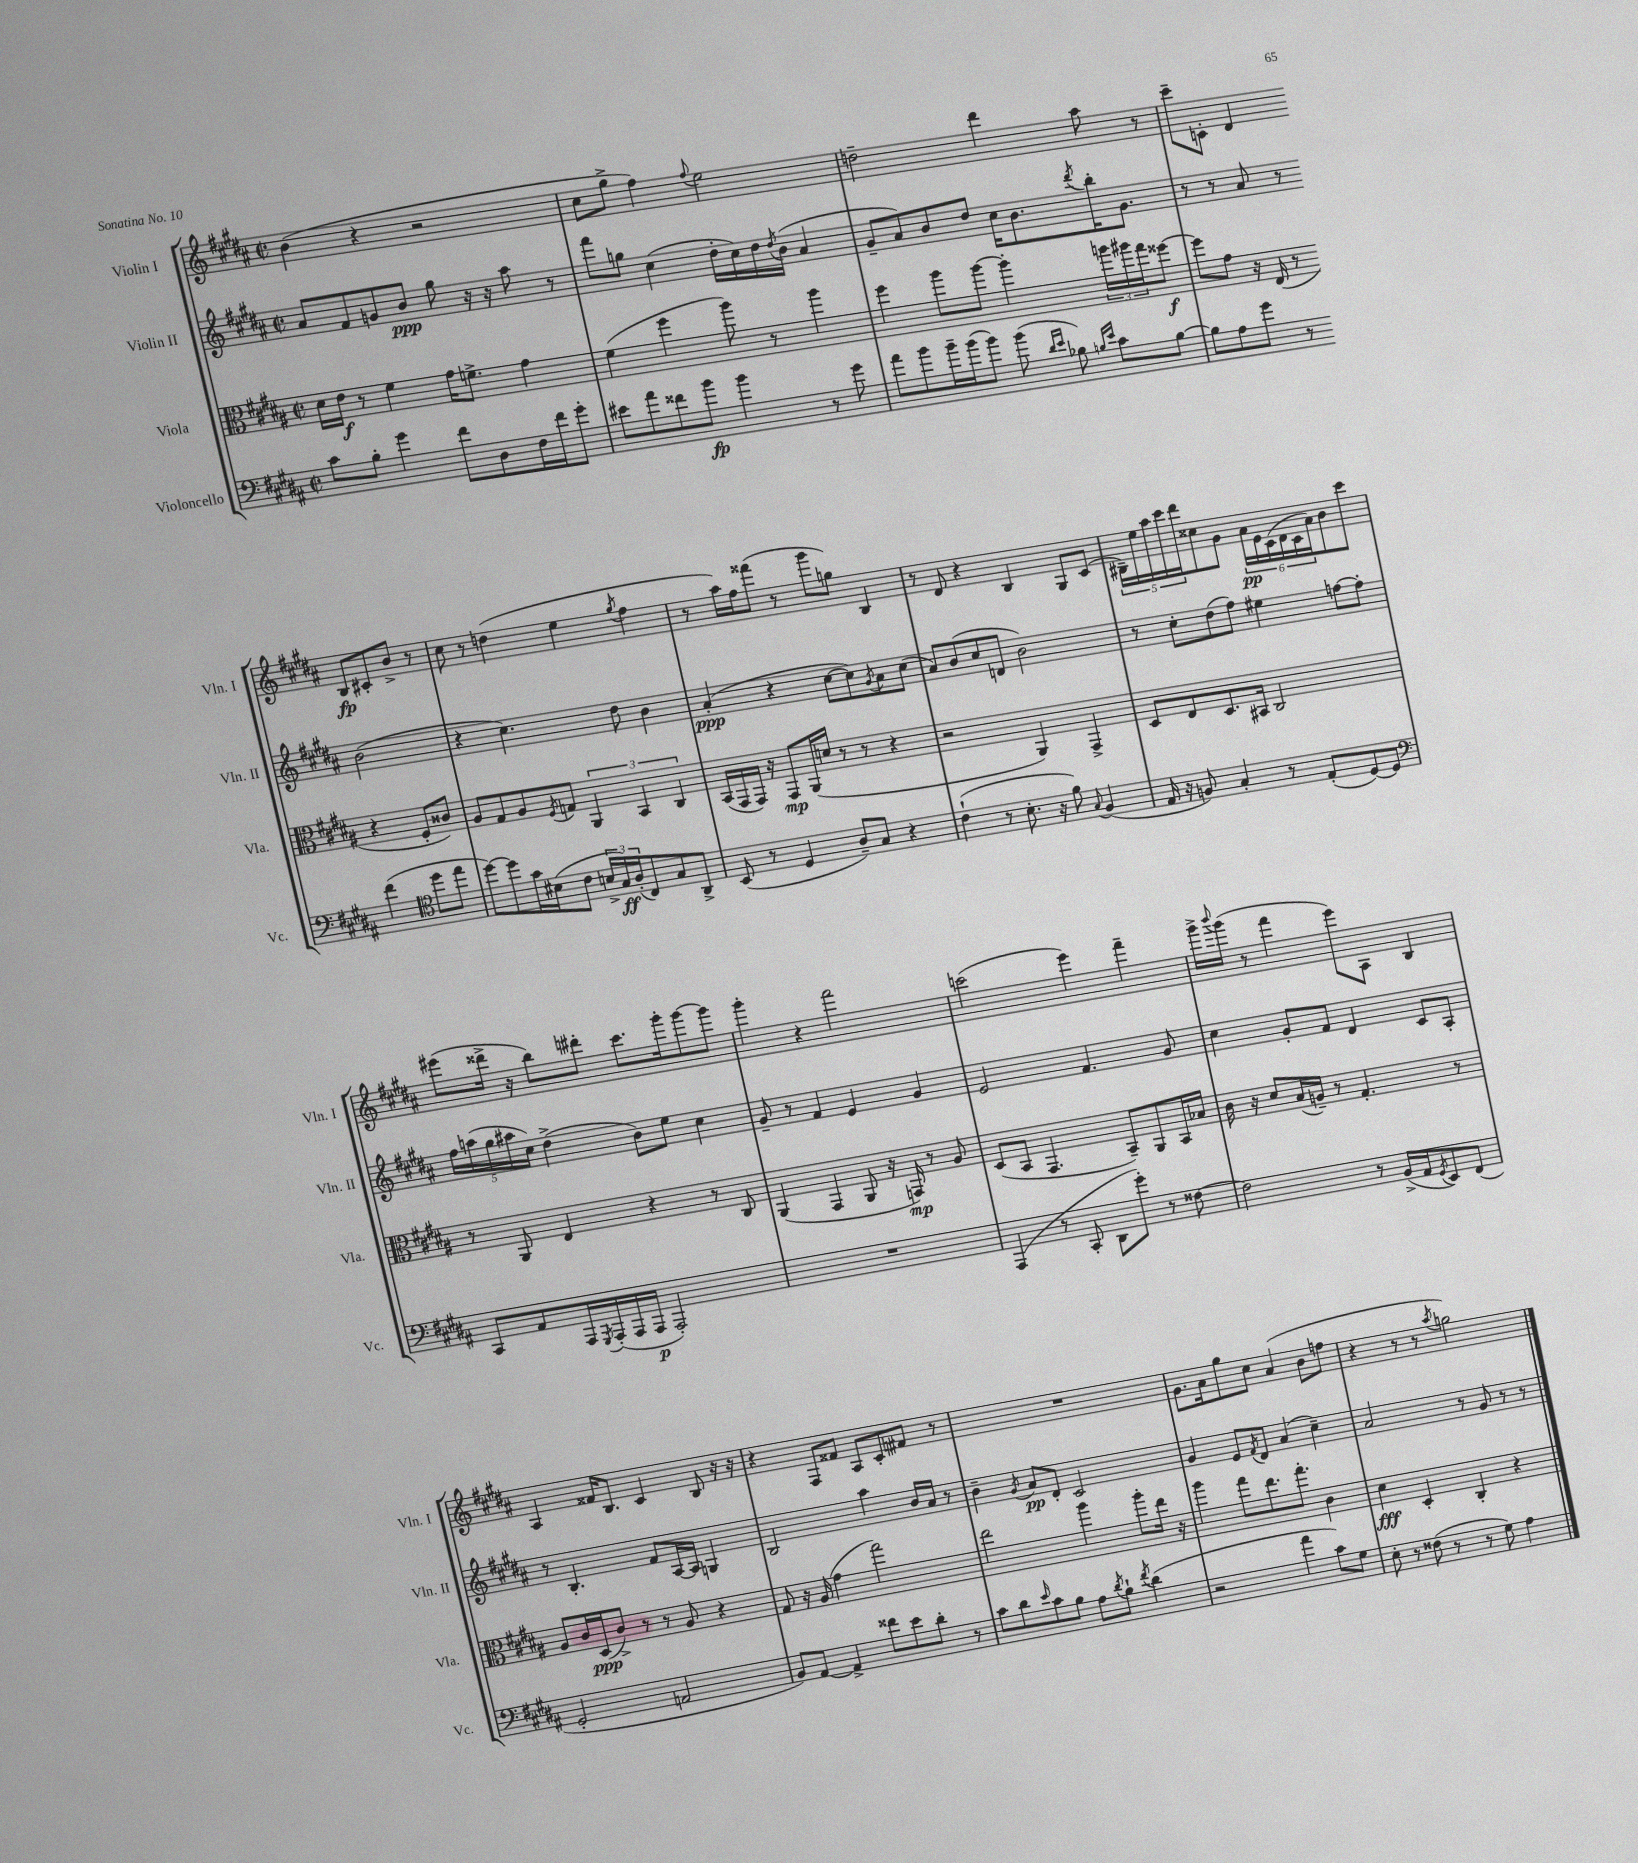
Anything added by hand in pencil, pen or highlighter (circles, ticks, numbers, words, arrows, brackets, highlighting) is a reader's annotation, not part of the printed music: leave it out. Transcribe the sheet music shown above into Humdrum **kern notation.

**kern	**kern	**kern	**kern
*staff4	*staff3	*staff2	*staff1
*clefF4	*clefC3	*clefG2	*clefG2
*k[f#c#g#d#a#]	*k[f#c#g#d#a#]	*k[f#c#g#d#a#]	*k[f#c#g#d#a#]
*M2/2	*M2/2	*M2/2	*M2/2
*met(c|)	*met(c|)	*met(c|)	*met(c|)
8c#\L	16d#\LL	8a#/L	(4b\
.	16e\JJ	.	.
8B'\J	8r	8f#/	.
4g#\	4f#\	8g/	4r
.	.	8b/J	.
8f#\L	16g#\LK	8gg#\	2r
.	8.f^\J	.	.
8D#\	.	16r	.
.	.	16r	.
16F#\L	4g#\	8aa#\	.
16f#\J	.	.	.
8g#'\J	.	8r	.
=	=	=	=
8e#\L	(4f#\	8fff#\L	8cc#\L
8a#\	.	8gg\J	8gg#^\J
8f##\	4ff#\	(4cc#\	4ff#\)
8b\J	.	.	.
.	.	.	8qqff#/
4b\	8aa#\)	16dd#'\LL	2ee\
.	.	16cc#\)	.
.	8r	16dd#\	.
.	.	8qdd#/	.
.	.	(16b\JJ	.
8r	4aa#\	4a#/	.
8g#\	.	.	.
=	=	=	=
8a#\L	4ff#\	8g#~/L	2dd~\
8b\	.	8a#/)	.
16b~\L	8aa#\L	8b/	.
(16b\J	.	.	.
8b\J)	[8aa#\J	8dd#/J	.
(8b\	4aa#'\]	16cc#\LK	4ddd#\
.	.	8.b\	.
16qqd#/LL	.	.	.
16qqe/JJ	.	.	.
8B-\)	.	.	.
16qqB/LL	.	.	.
16qqe/JJ	.	8qddd#/	.
8c#\L	24aa\LL	16bb'\K	8aa#\
.	24aa#\	.	.
.	.	8.g#\J	.
.	24gg#\J	.	.
[8B\J	[8ff##\J	.	8r
=	=	=	=
8B\]L	8ff##\]L	8r	8ccc#~\L
8A#\	8g#\J	8r	8c'\J
8g#\J	16r	8a#/	4d#/
.	(16E/	.	.
8r	8r	8r	.
(4f#\	4r	(2b\	8B/L
.	.	.	8c#'/
*clefC4	*	*	*
8dd#\L	8F#'/L	.	8b^/J
8ee\J	8c##/J)	.	8r
=	=	=	=
[8dd#\L)	8A#/L	4r	8cc#\
8dd#\]	8G#/	.	8r
16g#\L	8A#/	4.cc#\)	(4dd\
(16B#\J	.	.	.
.	8qF#/	.	.
8c#\J	8G/J	.	.
24B^/LL	6AA#/	.	4ee\
24G#/)	.	.	.
(24A#'/J	.	.	.
8C#/)	.	8dd#\	.
.	6BB/	.	.
.	.	.	8qgg#/
8G#/	.	4b\	4ff#\
.	6C#/	.	.
8AA#^/J	.	.	.
=	=	=	=
(8BB/	(16BB/LL	(4a#'/	8r
.	16GG#/	.	.
8r	16GG#/JJ)	.	16aa#\LL)
.	16r	.	16ff#\J
4D#/	8GG#/L	4r	(8fff##\J
.	(16AA#/L	.	8r
.	16d/JJ	.	.
8A#~/L)	8r	[8cc#\L	8ggg#\L
8G#/J	8r	8cc#\])	8gg\J)
.	.	8qg#/	.
4r	4r	8a#\	4B/
.	.	(8cc#\J	.
=	=	=	=
(4c#`\	2r	8a#/L)	8r
.	.	(8b/	8d#/
8r	.	8cc#/	4r
8.B'\	.	8d/J	.
.	4AA#/)	2b\)	4B/
16r	.	.	.
8f#\)	.	.	.
8qqG#/	.	.	.
(4F#/	4GG#^/	.	8G#/L
.	.	.	(8c#/J
=	=	=	=
16E/	8D#/L	8r	20B#~\LL)
.	.	.	20ee\
16r	.	.	.
.	.	.	20aa#\
8F/)	8E/	8cc#'\L	.
.	.	.	20ccc#\
.	.	.	20ddd#\J
4G#'/	8.D#/	(8dd#\	8cc##\
.	.	8ff#\J)	8g#\J
.	16BB#/Jk	.	.
8r	2C#/	4ee#\	24a#\LL
.	.	.	24e\
.	.	.	(24c#\
(8E'/L	.	.	24d#\
.	.	.	24c#\
.	.	.	24a#\J)
[8D#/)	.	[8ff\L	8b\
8D#/]J	.	8ff'\]J	8ccc#\J
=	=	=	=
*clefF4	*	*	*
8CC#/L	8r	20ff#\LL	(8eee#\L
.	.	(20aa\	.
.	.	20gg#\	.
8AA#/	8AA#/	.	16ddd##^\Jk
.	.	20aa#\	.
.	.	.	16r
.	.	20cc#\JJ)	.
16AAA#/L	4E/	(4dd#^\	8bb\L)
8qGGG#/	.	.	.
(16AAA#'/	.	.	.
16AAA#/	.	.	8ddd#'\J
16AAA#/JJ	.	.	.
2AAA#'/)	4r	8b\L)	8.ccc#\L
.	.	8ee\J	.
.	.	.	16ggg#'\k
.	8r	4cc#\	[8ggg#\
.	8C#/	.	8ggg#\]J
=	=	=	=
1r	(4AA#/	8g#~/	4ggg#'\
.	.	8r	.
.	4GG#/	4f#/	4r
.	8AA#/	4e/	2fff#\
.	16r	.	.
.	16GG/)	.	.
.	8r	4g#/	.
.	8A#/	.	.
=	=	=	=
(4AAA#/	(8D#/L	2e/	(2ccc\
.	8BB/J	.	.
8r	4.GG#/	.	.
8CC#'/	.	.	.
8DD#\L	.	4.f#/	4eee\)
8g#'\J)	8BB~/L)	.	.
8r	8AA#/	.	4fff#~\
[8F##\	16BB/L	8g#/	.
.	16B-/JJ	.	.
=	=	=	=
2F##\]	16c#\	4cc#\	16ggg#^\LL
.	.	.	8qqbbb/
.	16r	.	(16ggg#\JJ
.	8d#/L	.	8r
.	(16B/L	8g#'/L	4fff#\
.	16A~/JJ)	.	.
.	8r	8f#/J	.
8r	4.G#'/	4d#/	8eee\L)
(16BB^/LL	.	.	8A#\J
16AA#/J	.	.	.
8qGG#/	.	.	.
8EE/)	.	8c#/L	4B/
(8FF#/J	8r	8A#'/J	.
=	=	=	=
2GG#'/	8A#/L	8r	4A#/
.	16c#/L	4.B'/	.
.	(16D#/J	.	.
.	8c#^/J)	.	16f##/LK
.	.	.	8.B/J
.	8r	.	.
2AA/	8r	8f#/L	4c#/
.	8A#/	[16A#/L	.
.	.	16A#/]JJ	.
.	4r	4G/	8B/
.	.	.	16r
.	.	.	16r
=	=	=	=
8BB/L)	8G#/	2B/	4r
[8AA#/J	16r	.	.
.	(16A#/	.	.
4AA#^/]	4g#\	.	8F#/L
.	.	.	8f##/J
8f##\L	2gg#\)	4aa#\	8A#/L
8e\	.	.	8c#'/
8d#'\J	.	16b/LL	8f#/J
.	.	16a#/JJ	.
8r	.	8r	8r
=	=	=	=
8c#\L	2ee\	4b~\	1r
8d#\	.	.	.
16qqe/	.	8qg#/	.
8c#\	.	8a#/L	.
8B\J	.	8d#'/J	.
8A#\L	4aa#\	2c#/	.
8qd#/	.	.	.
8B`\J	.	.	.
8qf#/	.	.	.
(4d#\	8aa#'\L	.	.
.	16ee\Jk	.	.
.	16r	.	.
=	=	=	=
2r	4aa#\	4g#/	8.g#\L
.	.	.	16a#\k
.	8gg#\L	8e/L	8gg#\
.	.	8qf#/	.
.	8.ee\	8d#/J	8cc#\J
4a#\	.	(4a#/	(4a#/
.	8.gg#'\J	.	.
8c#\L)	4c#\	4cc#~\)	8b\L
8G#\J	.	.	8ff\J
=	=	=	=
8E'\	4d#\	2a#/	4r
8r	.	.	.
(8F##\	4D#'/	.	8r
8r	.	.	8r
.	.	.	8qaa#/
8r	4C#'/	8r	2gg\)
8G#\)	.	8g#/	.
4A#\	4r	8r	.
.	.	8r	.
==	==	==	==
*-	*-	*-	*-
